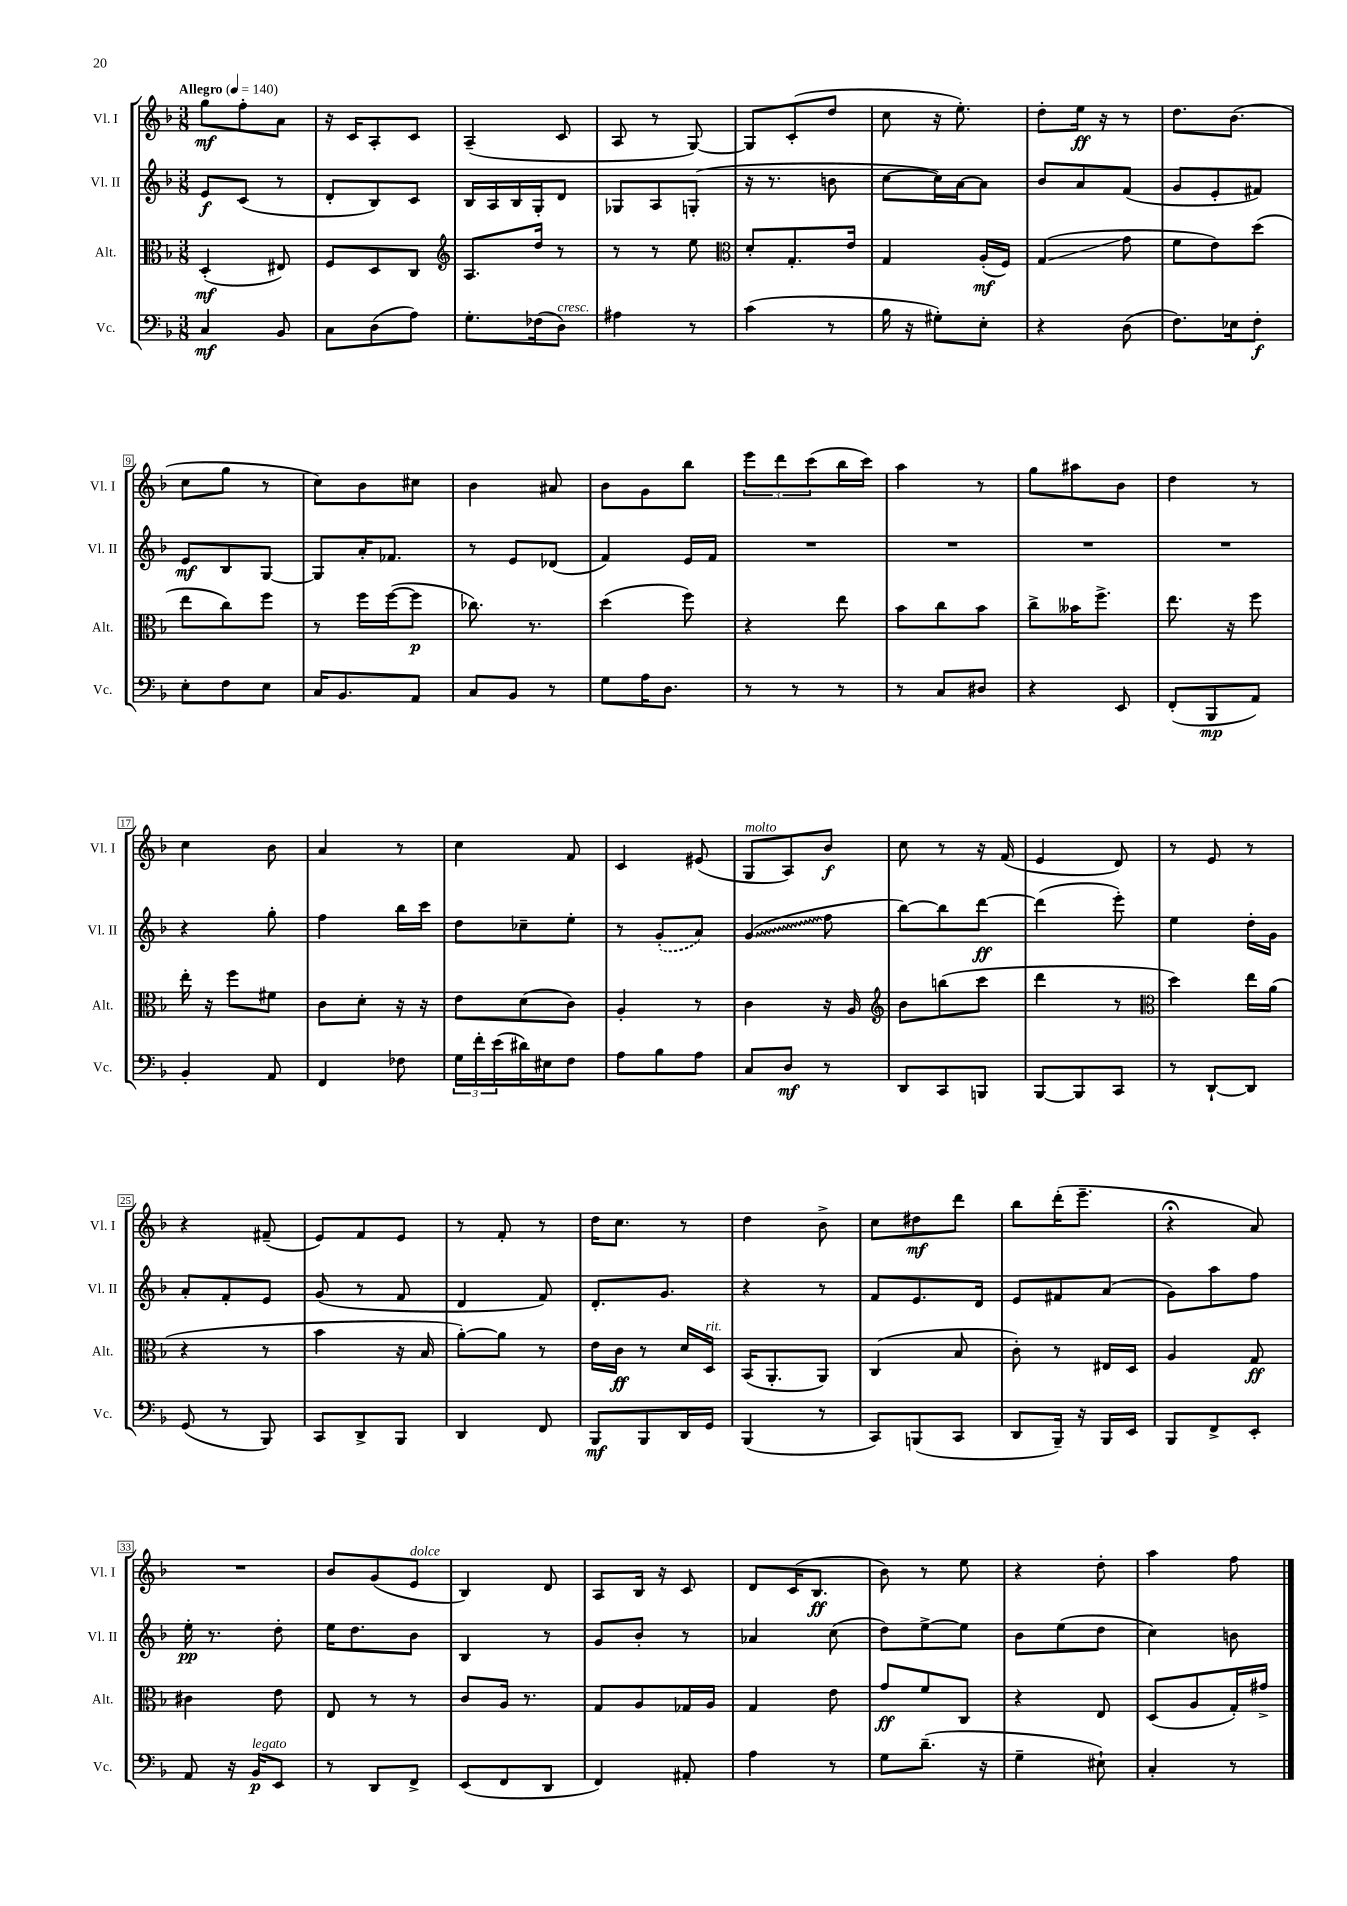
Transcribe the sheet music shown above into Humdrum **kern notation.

**kern	**kern	**kern	**kern
*staff4	*staff3	*staff2	*staff1
*clefF4	*clefC3	*clefG2	*clefG2
*k[b-]	*k[b-]	*k[b-]	*k[b-]
*M3/8	*M3/8	*M3/8	*M3/8
*MM140	*MM140	*MM140	*MM140
4C/	(4D'/	8e/L	8gg\L
.	.	(8c/J	8ff'\
8BB-/	8E#/)	8r	8a\J
=	=	=	=
8C\L	8F/L	8d'/L	16r
.	.	.	16c/LK
(8D\	8D/	8B-/)	8A'/
8A\J)	8C/J	8c/J	8c/J
=	=	=	=
*	*clefG2	*	*
8.G'\L	8.A/L	16B-/LL	(4A~/
.	.	16A/	.
.	.	16B-/	.
(16F-\k	16dd/Jk	16G'/J	.
8D\J)	8r	8d/J	8c/
=	=	=	=
4A#\	8r	8G-/L	8A/
.	8r	8A/	8r
8r	8ee\	(8G'/J	[8G/)
=	=	=	=
*	*clefC3	*	*
(4c\	8d'/L	16r	8G/]L
.	.	8.r	.
.	8.G'/	.	(8c'/
8r	.	8b\	8dd/J
.	16e/Jk	.	.
=	=	=	=
16B-\	4G/	[8cc\L	8cc\
16r	.	.	.
8G#'\L)	.	16cc\]L)	16r
.	.	[16a\J	8.ee'\)
8E'\J	(16A'/LL	8a\]J	.
.	16F/JJ)	.	.
=	=	=	=
4r	(4G/	8b-/L	8dd'\L
.	.	8a/	16ee\Jk
.	.	.	16r
(8D\	8g\	(8f/J	8r
=	=	=	=
8.F\L)	8f\L	8g/L	8.dd\L
.	8e\)	8e'/	.
16E-\k	.	.	(8.b-\J
8F'\J	(8dd\J	8f#/J)	.
=	=	=	=
8E'\L	8ee\L	8e/L	8cc\L
8F\	8cc\)	8B-/	8gg\J
8E\J	8ff\J	[8G/J	8r
=	=	=	=
16C/LK	8r	8G/]L	8cc\L)
8.BB-/	.	.	.
.	16ff\LL	16a'/K	8b-\
.	([16ff\J	8.f-/J	.
8AA/J	8ff\]J	.	8cc#\J
=	=	=	=
8C/L	8.cc-\)	8r	4b-\
8BB-/J	.	8e/L	.
.	8.r	.	.
8r	.	(8d-/J	8a#/
=	=	=	=
8G\L	(4dd\	4f/)	8b-\L
16A\K	.	.	8g\
8.D\J	.	.	.
.	8ff\)	16e/LL	8bb-\J
.	.	16f/JJ	.
=	=	=	=
8r	4r	4.r	12eee\L
.	.	.	12ddd\
8r	.	.	.
.	.	.	(12ccc\
8r	8ee\	.	16bb-\L
.	.	.	16ccc\JJ)
=	=	=	=
8r	8b-\L	4.r	4aa\
8C/L	8cc\	.	.
8D#/J	8b-\J	.	8r
=	=	=	=
4r	8cc^\L	4.r	8gg\L
.	16b--\K	.	8aa#\
.	8.ff^\J	.	.
8EE/	.	.	8b-\J
=	=	=	=
(8FF'/L	8.ee\	4.r	4dd\
8BBB-/	.	.	.
.	16r	.	.
8AA/J)	8ff\	.	8r
=	=	=	=
4BB-'/	16ee'\	4r	4cc\
.	16r	.	.
.	8ff\L	.	.
8AA/	8f#\J	8gg'\	8b-\
=	=	=	=
4FF/	8c\L	4ff\	4a/
.	8d'\J	.	.
8F-\	16r	16bb-\LL	8r
.	16r	16ccc\JJ	.
=	=	=	=
24G\LL	8e\L	8dd\L	4cc\
24f'\	.	.	.
(24e\	.	.	.
16d#\)	(8d\	8cc-~\	.
16E#\J	.	.	.
8F\J	8c\J)	8ee'\J	8f/
=	=	=	=
8A\L	4A'/	8r	4c/
8B-\	.	(8g'/L	.
8A\J	8r	8a/J)	(8e#/
=	=	=	=
8C/L	4c\	(4g/	8G/L
8D/J	.	.	8A/)
8r	16r	8ff\	8b-/J
.	16A/	.	.
=	=	=	=
*	*clefG2	*	*
8DD/L	8b-\L	[8bb-\L)	8cc\
8CC/	(8bb\	8bb-\]	8r
8BBB/J	8ccc\J	[8ddd\J	16r
.	.	.	(16f/
=	=	=	=
[8BBB-/L	4ddd\	(4ddd\]	4e/
8BBB-/]	.	.	.
8CC/J	8r	8eee'\)	8d/)
=	=	=	=
*	*clefC3	*	*
8r	4dd\)	4ee\	8r
[8DD`/L	.	.	8e/
8DD/]J	16ee\LL	16dd'\LL	8r
.	(16a\JJ	16g\JJ	.
=	=	=	=
(8GG/	4r	8a'/L	4r
8r	.	8f'/	.
8BBB-/)	8r	8e/J	(8f#~/
=	=	=	=
8CC/L	4b-\	(8g/	8e/L)
8DD^/	.	8r	8f/
8BBB-/J	16r	8f/	8e/J
.	16B-/	.	.
=	=	=	=
4DD/	[8a'\L)	4d/	8r
.	8a\]J	.	8f'/
8FF/	8r	8f/)	8r
=	=	=	=
8BBB-/L	16e\LL	8.d'/L	16dd\LK
.	16c\JJ	.	8.cc\J
8BBB-/	8r	.	.
.	.	8.g/J	.
16DD/L	16d/LL	.	8r
16GG/JJ	16D/JJ	.	.
=	=	=	=
(4BBB-/	(16BB-/LK	4r	4dd\
.	8.AA'/	.	.
8r	8AA/J)	8r	8b-^\
=	=	=	=
8CC/L)	(4C/	8f/L	8cc\L
(8BBB/	.	8.e/	8dd#\
8CC/J	8B-/	.	8ddd\J
.	.	16d/Jk	.
=	=	=	=
8DD/L	8c'\)	8e/L	8bb-\L
16BBB-~/Jk)	8r	8f#/	(16ddd'\K
16r	.	.	8.eee~\J
16BBB-/LL	16E#/LL	(8a/J	.
16EE/JJ	16D/JJ	.	.
=	=	=	=
8BBB-/L	4A/	8g\L)	4r;
8FF^/	.	8aa\	.
8EE'/J	8G/	8ff\J	8a/)
=	=	=	=
8AA/	4c#\	16ee'\	4.r
.	.	8.r	.
16r	.	.	.
16BB-/LK	.	.	.
8EE/J	8e\	8dd'\	.
=	=	=	=
8r	8E/	16ee\LK	8b-/L
.	.	8.dd\	.
8DD/L	8r	.	(8g/
8FF^/J	8r	8b-\J	8e/J
=	=	=	=
(8EE/L	8c/L	4B-/	4B-/)
8FF/	16A/Jk	.	.
.	8.r	.	.
8DD/J	.	8r	8d/
=	=	=	=
4FF/)	8G/L	8g/L	8A/L
.	8A/	8b-'/J	16B-/Jk
.	.	.	16r
8AA#'/	16G-/L	8r	8c/
.	16A/JJ	.	.
=	=	=	=
4A\	4G/	4a-/	8d/L
.	.	.	(16c/K
.	.	.	8.B-/J
8r	8e\	(8cc\	.
=	=	=	=
8G\L	8g/L	8dd\L)	8b-\)
(8.d~\J	8f/	[8ee^\	8r
.	8C/J	8ee\]J	8ee\
16r	.	.	.
=	=	=	=
4G~\	4r	8b-\L	4r
.	.	(8ee\	.
8E#`\)	8E/	8dd\J	8dd'\
=	=	=	=
4C'/	(8D/L	4cc\)	4aa\
.	8A/	.	.
8r	16G'/L)	8b\	8ff\
.	16g#^/JJ	.	.
==	==	==	==
*-	*-	*-	*-
